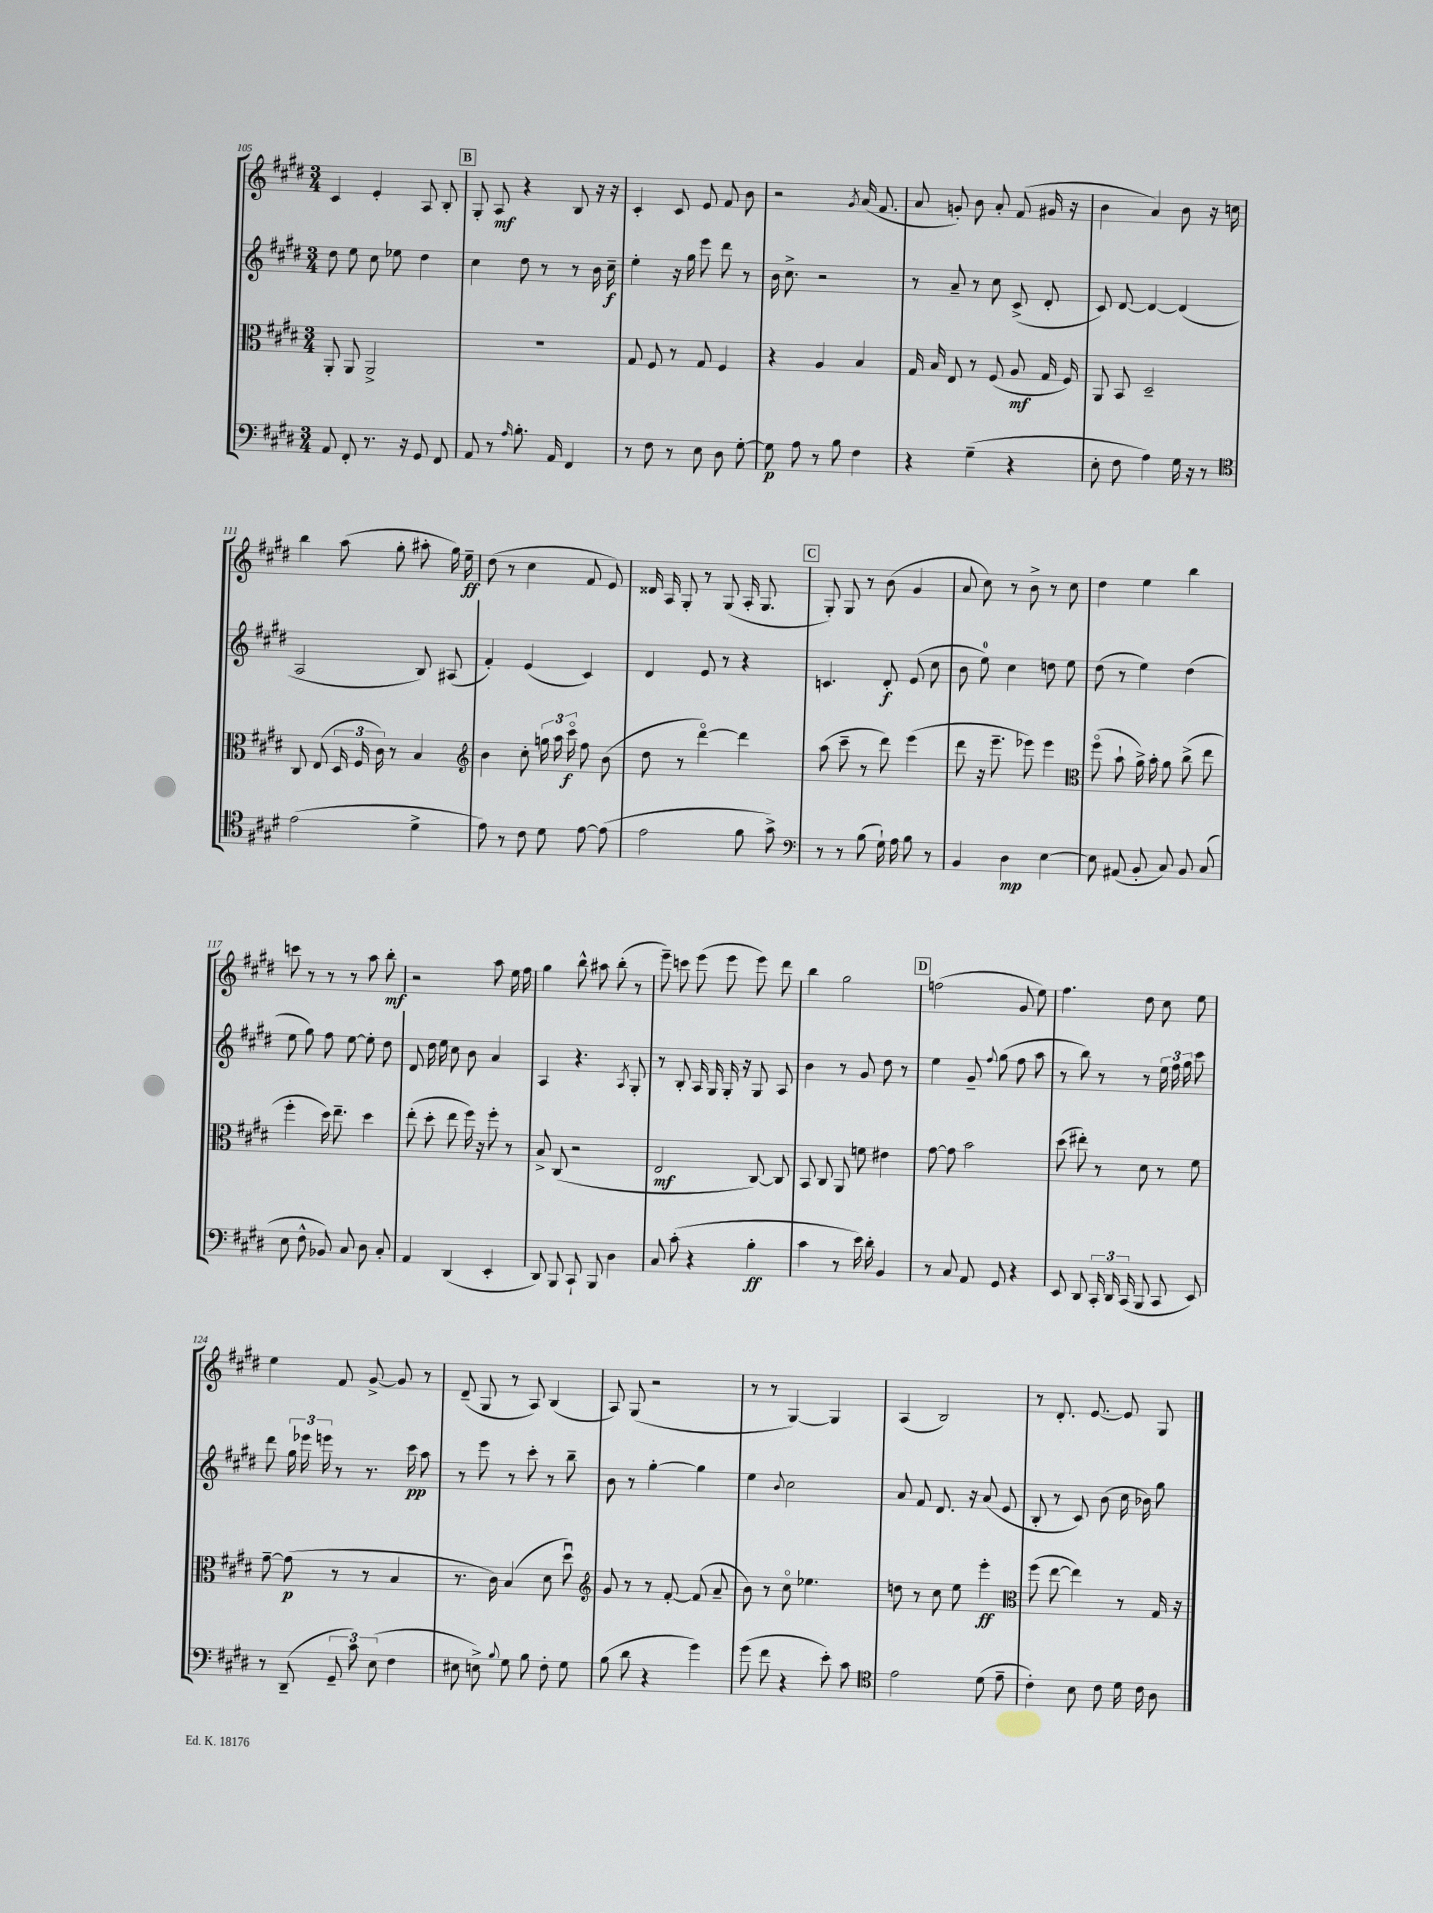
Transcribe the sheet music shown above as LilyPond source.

<<
\new StaffGroup <<
\new Staff = "s0" {
    \clef treble \key e \major \numericTimeSignature \time 3/4
    \autoBeamOff cis'4 e'4-. a8 b8-. |
    \mark \markup { \box "B" } gis8-. a8\mf r4 b8 r16 r16 |
    cis'4-. cis'8 e'8 fis'8 b'8 |
    r2 \acciaccatura { gis'8 } a'16( fis'8. |
    a'8 g'8-.) b'8 a'8-. fis'8( gis'16 r16 |
    b'4 a'4) b'8 r16 c''16 |
    b''4 a''8( gis''8-. ais''8-. gis''16) e''16--\ff |
    dis''8( r8 cis''4 fis'8 e'8) |
    disis'16 a16 gis8-. r8 gis8( a16-. gis8. |
    \mark \markup { \box "C" } gis8-.) gis8 r8 b'8( gis'4 |
    a'8 cis''8) r8 b'8-> r8 cis''8 |
    dis''4 e''4 b''4 |
    c'''8 r8 r8 r8 a''8 b''8-.\mf |
    r2 a''8 e''16 fis''16 |
    gis''4 b''8-^ ais''8 b''8-.( r8 |
    e'''8--) c'''8 e'''8( e'''8 e'''8) dis'''8 |
    b''4 gis''2 |
    \mark \markup { \box "D" } f''2( gis'8 e''8) |
    fis''4. dis''8 cis''8 e''8 |
    e''4 fis'8 gis'8~-> gis'8 r8 |
    dis'8--( gis8 r8 a8) b4( |
    a8) gis8( r2 |
    r8 r8 gis4~) gis4 |
    a4( b2) |
    r8 dis'8.-. e'8.~ e'8 gis8 \bar "|." |
}
\new Staff = "s1" {
    \clef treble \key e \major \numericTimeSignature \time 3/4
    \autoBeamOff dis''8 e''8 cis''8 ees''8 dis''4 |
    \mark \markup { \box "B" } cis''4 dis''8 r8 r8 b'16 cis''16--\f |
    e''4-. r16 gis''16 e'''8 dis'''8 r8 |
    b'16 cis''8.-> r2 |
    r8 a'8-- r8 cis''8 cis'8->( dis'8-. |
    cis'8) dis'8~ dis'4~ dis'4( |
    a2 b8) ais8( |
    fis'4-.) e'4( cis'4) |
    dis'4 e'8 r8 r4 |
    \mark \markup { \box "C" } c'4. dis'8-.\f e'8( cis''8 |
    b'8 e''8-0) cis''4 d''8 e''8 |
    dis''8( r8 e''4) dis''4( |
    e''8 gis''8) fis''8 e''8~ e''8-. dis''8 |
    dis'8 dis''16 e''16 cis''8 b'8 a'4 |
    a4 r4. \acciaccatura { a8 } gis8-. |
    r8 b8-. a16 gis16 gis16-. r16 gis8 a8 |
    b'4 r8 gis'8 dis''8 r8 |
    \mark \markup { \box "D" } e''4 gis'8-- \appoggiatura { fis''8 } gis''8( fis''8 a''8 |
    r8 b''8) r8 r8 \tuplet 3/2 { e''16 fis''16 gis''16 } cis'''8 |
    dis'''8 \tuplet 3/2 { gis''16 ees'''16 e'''16 } r8 r8. cis'''16\pp a''8 |
    r8 e'''8 r8 cis'''8-. r8 b''8-- |
    b'8 r8 gis''4~-. gis''4 |
    e''4 \appoggiatura { b'8 } cis''2 |
    a'8 fis'8 dis'8. r16 a'8( e'8 |
    b8-. r8 cis'8) b'8( cis''16 bes'16) gis''8 \bar "|." |
}
\new Staff = "s2" {
    \clef alto \key e \major \numericTimeSignature \time 3/4
    \autoBeamOff a,8-. a,8 a,2-> |
    \mark \markup { \box "B" } R2. |
    gis8 fis8 r8 gis8 fis4 |
    r4 a4 b4 |
    gis16 b16 e8 r8 fis8( a8\mf gis16 fis16) |
    a,8 b,8 dis2-- |
    cis8 e8( \tuplet 3/2 { dis16 fis16 cis'16) } r8 b4 |
    \clef treble b'4 cis''8-. \tuplet 3/2 { g''16 a''16 cis'''16\flageolet\f } fis''8 b'8( |
    dis''8 r8 dis'''4~\flageolet) dis'''4 |
    \mark \markup { \box "C" } a''8( cis'''8-- r8 dis'''8) e'''4( |
    dis'''8 r16 e'''8.-- ees'''8) ees'''4 |
    \clef alto fis''8\flageolet( b'8-! a'16->) b'16-. a'8 cis''8->( e''8 |
    fis''4-. dis''16) e''8.-- dis''4 |
    e''8-.( dis''8-. e''8 fis''16) r16 fis''8-. r8 |
    b8-> cis8( r2 |
    e2\mf cis8~) cis8 |
    b,8 cis8 a,8 f'8 eis'4 |
    \mark \markup { \box "D" } gis'8~ gis'8 b'2 |
    dis''8( eis''8-.) r8 dis'8 r8 fis'8 |
    gis'8~-- gis'8\p( r8 r8 b4 |
    r8. cis'16) b4( dis'8 dis''8\downbow) |
    \clef treble gis'8 r8 r8 fis'8~-. fis'8( a'8-- |
    b'8) r8 cis''8\flageolet ees''4. |
    d''8 r8 cis''8 e''8 e'''4-.\ff |
    \clef alto fis''8( e''8~ e''4) r8 gis16 r16 \bar "|." |
}
\new Staff = "s3" {
    \clef bass \key e \major \numericTimeSignature \time 3/4
    \autoBeamOff a,8 fis,8-. r8. r16 gis,8 fis,8 |
    \mark \markup { \box "B" } a,8 r8 \grace { a16 } b8.-. a,16 fis,4 |
    r8 fis8 r8 e8 dis8 gis8~-. |
    gis8\p a8 r8 b8 fis4 |
    r4 gis4--( r4 |
    e8-. fis8 a4) gis16 r16 r8 |
    \clef tenor e'2( dis'4-> |
    e'8) r8 cis'8 dis'8 e'8~ e'8( |
    e'2 fis'8 gis'8->) |
    \mark \markup { \box "C" } \clef bass r8 r8 b8( gis16-!) a16 b8 r8 |
    b,4 dis4\mp e4~ |
    e8 ais,8( b,8-. cis8) b,8 cis8( |
    e8 fis8-^ bes,8) cis8 dis8 cis8-. |
    a,4 dis,4( e,4-. |
    dis,8) b,,8 cis,8-! b,,8 dis4 |
    cis8 cis'8-.( r4 b4-.\ff |
    cis'4 r8 e'16) dis'16-. b,4 |
    \mark \markup { \box "D" } r8 cis8 a,8 gis,8 r4 |
    e,8 dis,8 \tuplet 3/2 { cis,16-. dis,16 cis,16( } b,,8 cis,8 e,8) |
    r8 dis,8--( \tuplet 3/2 { gis,8-- cis'8) e8( } fis4 |
    eis8 e8->) \appoggiatura { b8 } gis8 b8 fis8-. gis8 |
    b8( dis'8 r4 gis'4) |
    gis'8( fis'8 r4 e'8-.) cis'8 |
    \clef tenor e'2 dis'8( e'8-- |
    cis'4-.) b8 cis'8 dis'16 cis'16 a8 \bar "|." |
}
>>
>>
\layout { \context { \Score currentBarNumber = #105 } }
